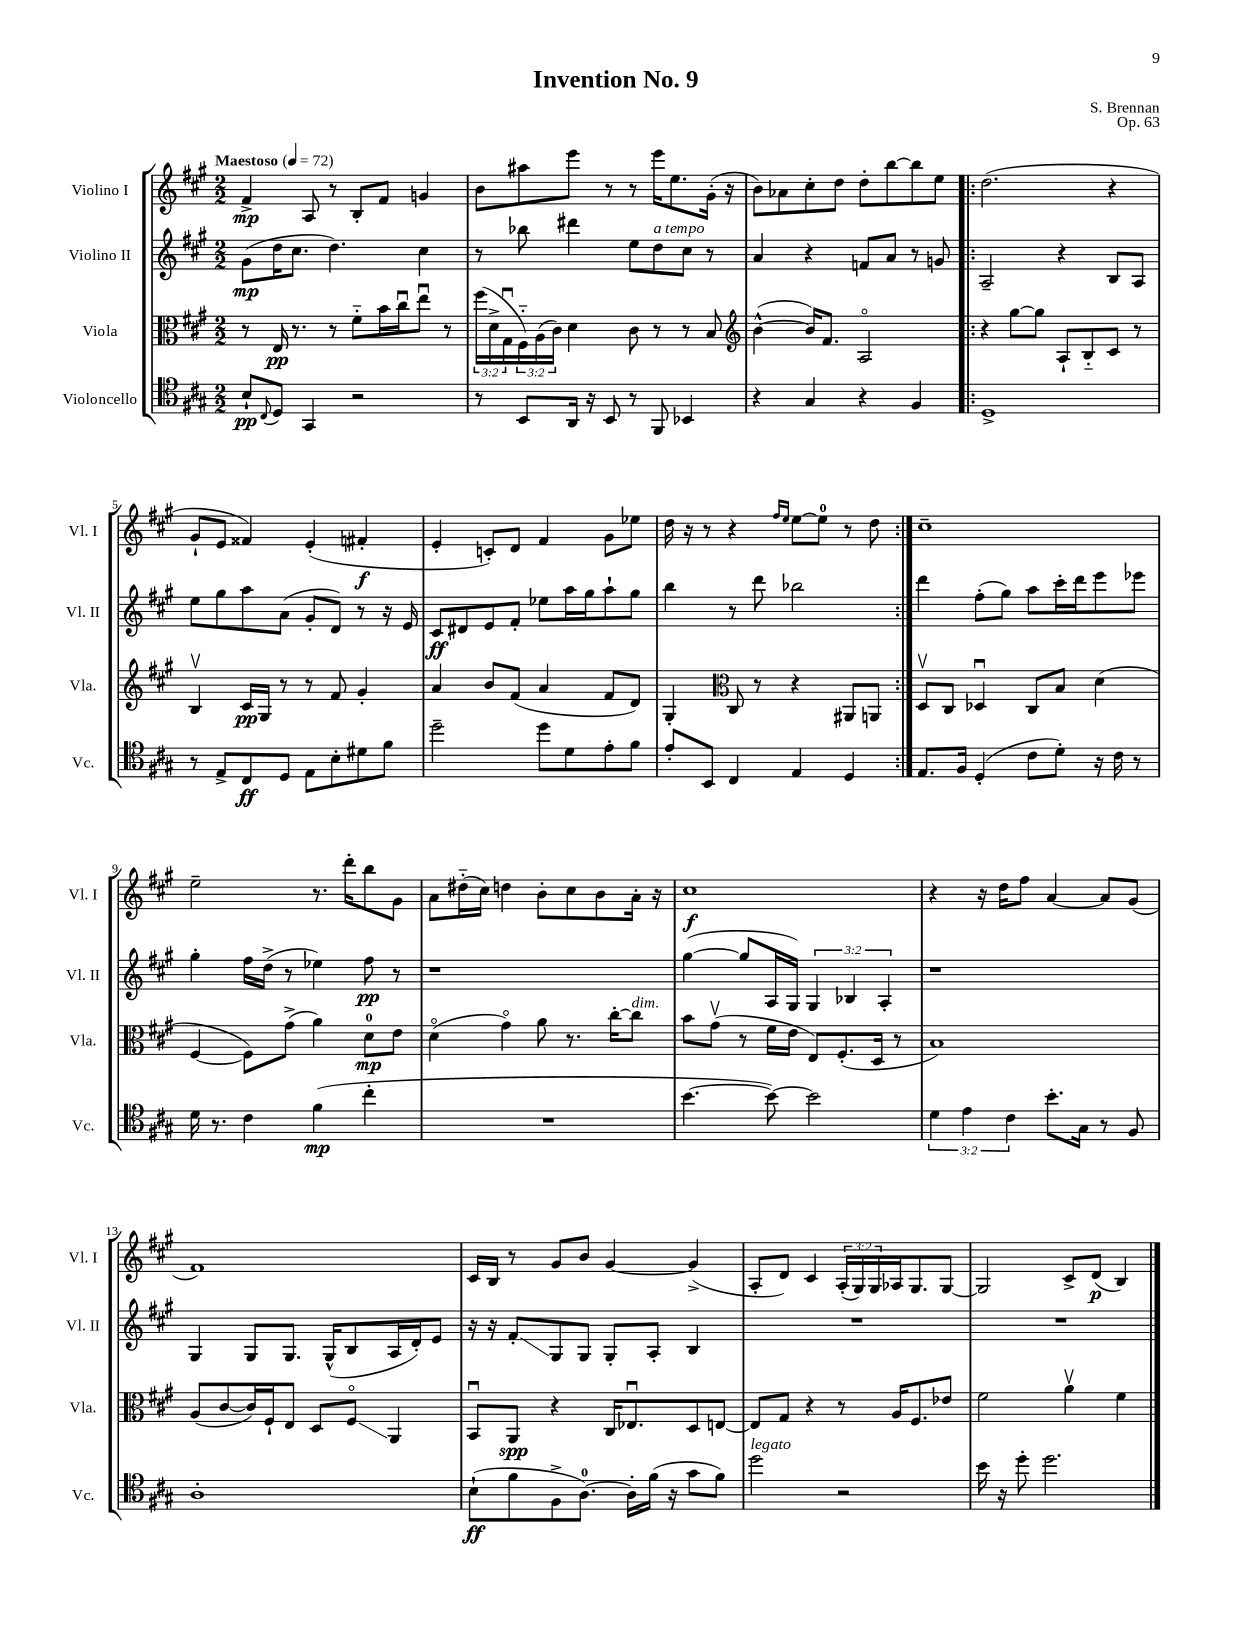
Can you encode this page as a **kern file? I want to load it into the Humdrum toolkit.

**kern	**kern	**kern	**kern
*staff4	*staff3	*staff2	*staff1
*clefC4	*clefC3	*clefG2	*clefG2
*k[f#c#g#]	*k[f#c#g#]	*k[f#c#g#]	*k[f#c#g#]
*M2/2	*M2/2	*M2/2	*M2/2
*MM72	*MM72	*MM72	*MM72
8B`	8r	(8g#	4f#^
8qqC#	.	.	.
8D	16E	16dd	.
.	8.r	8.cc#	.
4GG#	.	.	8A
.	8r	4.dd)	8r
2r	8f#'~	.	8B'
.	16b	.	8f#
.	16cc#u	.	.
.	8eeu	4cc#	4g
.	8r	.	.
=	=	=	=
8r	(24ff#	8r	8b
.	24d^	.	.
.	24G#u	.	.
8BB	24F#'~)	8bb-	8aa#
.	(24A	.	.
.	24c#)	.	.
16AA	4d	4ddd#	8eee
16r	.	.	.
8BB	.	.	8r
8r	8c#	8ee	8r
8FF#	8r	8dd	16eee
.	.	.	8.ee
4BB-	8r	8cc#	.
.	8B	8r	(16g#'
.	.	.	16r
=	=	=	=
*	*clefG2	*	*
4r	([4b^^	4a	8b)
.	.	.	8a-
4G#	16b])	4r	8cc#'
.	8.f#	.	.
.	.	.	8dd
4r	2Ao	8f	8dd'
.	.	8a	[8bb
4F#	.	8r	8bb]
.	.	8g	8ee
=!|:	=!|:	=!|:	=!|:
1D^	4r	2A~	(2.dd
.	[8gg#	.	.
.	8gg#]	.	.
.	8A`	4r	.
.	8B'~	.	.
.	8c#	8B	4r
.	8r	8A	.
=	=	=	=
8r	4Bv	8ee	8g#`
8E^	.	8gg#	8e
8C#	16c#	8aa	4f##)
.	16G#	.	.
8D	8r	(8a	.
8E	8r	8g#'	(4e'
8B'	8f#	8d)	.
8d#	4g#'	8r	4f#'
8f#	.	16r	.
.	.	16e	.
=	=	=	=
2dd~	4a	8c#	4e'
.	.	8d#	.
.	8b	8e	8c')
.	(8f#	8f#'	8d
8dd	4a	8ee-	4f#
8d	.	16aa	.
.	.	16gg#	.
8e'	8f#	8aa`	8g#
8f#	8d)	8gg#	8ee-
=	=	=	=
8e'	4G#'	4bb	16dd
.	.	.	16r
8BB	.	.	8r
*	*clefC3	*	*
4C#	8C#	8r	4r
.	8r	8ddd	.
.	.	.	16qqff#
.	.	.	16qqee
4E	4r	2bb-	[8ee
.	.	.	8ee]
4D	8AA#	.	8r
.	8AA	.	8dd
=:|!	=:|!	=:|!	=:|!
8.E	8Dv	4ddd	1cc#~
.	8C#	.	.
16F#	.	.	.
(4D'	4D-u	(8ff#'	.
.	.	8gg#)	.
8c#	8C#	8aa	.
8d')	8B	16ccc#'	.
.	.	16ddd	.
16r	(4d	8eee	.
16c#	.	.	.
8r	.	8eee-	.
=	=	=	=
16d	[4F#	4gg#'	2ee~
8.r	.	.	.
4c#	8F#])	16ff#	.
.	.	(16dd^	.
.	(8g#^	8r	.
(4f#	4a)	4ee-)	8.r
.	.	.	16ddd'
4cc#'	8d	8ff#	8bb
.	8e	8r	8g#
=	=	=	=
1r	(4do	1r	8a
.	.	.	(16dd#'~
.	.	.	16cc#)
.	4g#o)	.	4dd
.	8a	.	8b'
.	8.r	.	8cc#
.	.	.	8b
.	[16cc#'	.	.
.	8cc#]	.	16a'
.	.	.	16r
=	=	=	=
[4.b	8b	([4gg#	1cc#
.	(8g#v	.	.
.	8r	8gg#]	.
8b_)	16f#	16A	.
.	16e	16G#)	.
2b]	8E)	6G#	.
.	(8.F#'	.	.
.	.	6B-	.
.	16D	.	.
.	.	6A'	.
.	8r	.	.
=	=	=	=
6d	1B)	1r	4r
6e	.	.	.
.	.	.	16r
.	.	.	16dd
6c#	.	.	.
.	.	.	8ff#
8.b'	.	.	[4a
16G#	.	.	.
8r	.	.	8a]
8F#	.	.	(8g#
=	=	=	=
1A'	(8A	4G#	1f#)
.	[8c#	.	.
.	16c#])	8G#	.
.	16F#`	.	.
.	8E	8.G#	.
.	8D	.	.
.	.	(16G#^^	.
.	8F#o	8B	.
.	4AA	16A	.
.	.	16d')	.
.	.	8e	.
=	=	=	=
(8B`	8BBu	16r	16c#
.	.	16r	16B
8f#	8AA	8f#'	8r
8F#^	4r	8G#	8g#
[8.A)	.	8G#	8b
.	16C#	8G#'	[4g#
16A']	8.E-u	.	.
(16f#	.	8A'	.
16r	.	.	.
8g#	8D	4B	(4g#^]
8f#)	[8E	.	.
=	=	=	=
2dd	8E]	1r	8A'
.	8G#	.	8d)
.	4r	.	4c#
2r	8r	.	(24A'
.	.	.	24G#)
.	.	.	24G#
.	16A	.	16A-
.	8.F#	.	8.G#
.	8e-	.	[8G#
=	=	=	=
16b	2f#	1r	2G#]
16r	.	.	.
8dd'	.	.	.
2.dd	.	.	.
.	4av	.	8c#^
.	.	.	(8d
.	4f#	.	4B)
==	==	==	==
*-	*-	*-	*-
